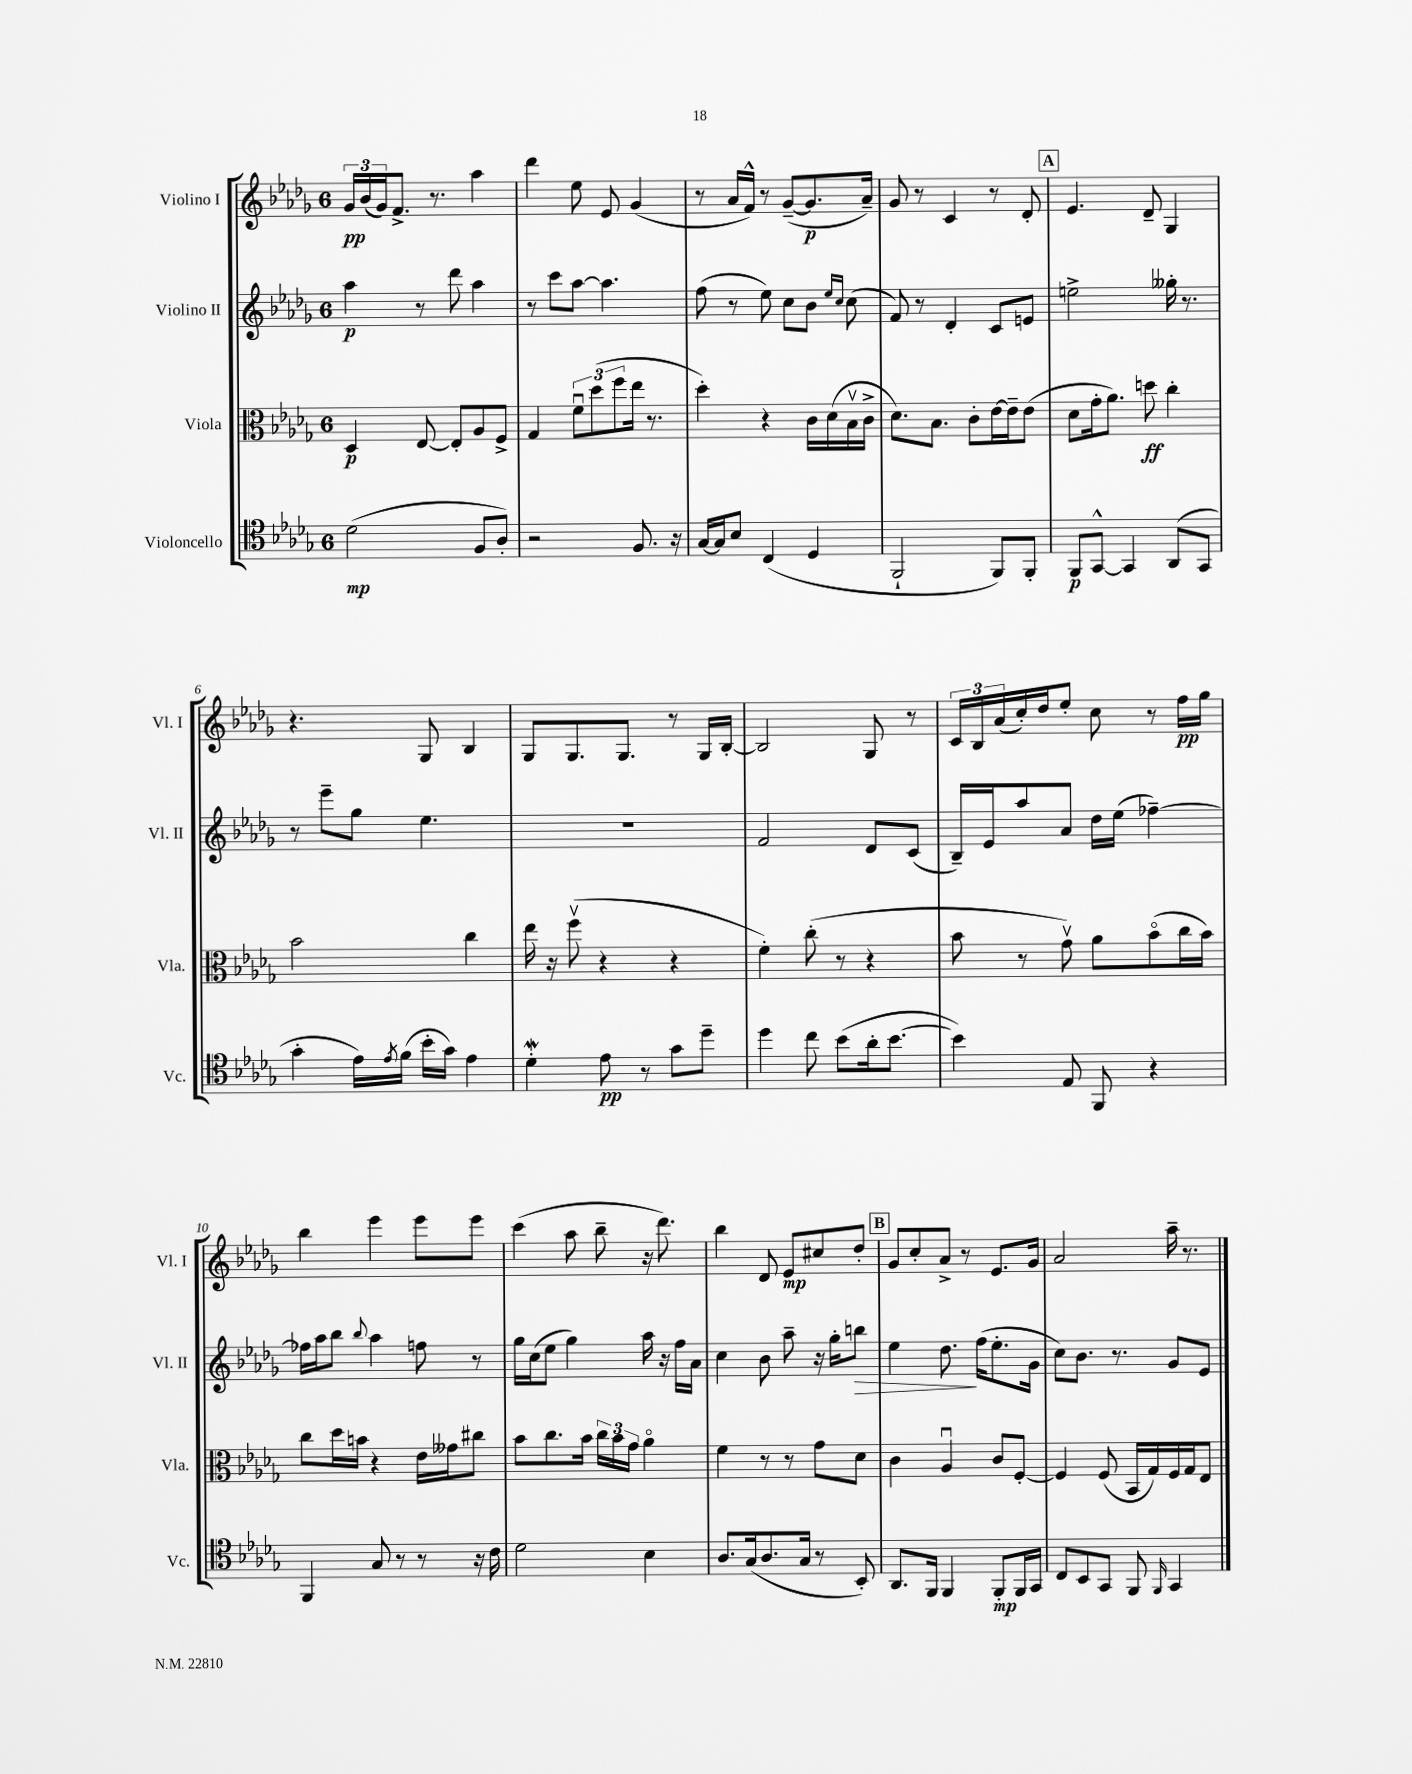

**kern	**kern	**kern	**kern
*staff4	*staff3	*staff2	*staff1
*clefC4	*clefC3	*clefG2	*clefG2
*k[b-e-a-d-g-]	*k[b-e-a-d-g-]	*k[b-e-a-d-g-]	*k[b-e-a-d-g-]
*M6/8	*M6/8	*M6/8	*M6/8
(2d-\	4D-/	4aa-\	24g-/LL
.	.	.	(24b-/
.	.	.	24g-/J)
.	.	.	8.f^/J
.	[8E-/	8r	.
.	.	.	8.r
.	8E-'/]L	8ddd-\	.
8F/L	8A-/	4aa-\	4aa-\
8A-'/J)	8F^/J	.	.
=	=	=	=
2r	4G-/	8r	4ddd-\
.	.	8ccc\L	.
.	12fu\L	[8aa-\J	8ee-\
.	(12dd-\	.	.
.	.	4.aa-\]	8e-/
.	12ff\	.	.
8.F/	16ee-\Jk	.	(4g-/
.	8.r	.	.
16r	.	.	.
=	=	=	=
[16G-/LL	4dd-'\)	(8ff\	8r
16G-/]J	.	.	.
8B-/J	.	8r	16a-/LL
.	.	.	16f^^/JJ)
(4C/	4r	8ee-\)	8r
.	.	8cc\L	([8g-~/L
4D-/	16c\LL	8b-\J	8.g-/]
.	(16d-\	.	.
.	.	16qqee-/LL	.
.	.	16qqcc/JJ	.
.	16B-v\	(8cc\	.
.	16c^\JJ	.	16a-~/Jk)
=	=	=	=
2FF`/	8.d-\L)	8f/)	8g-/
.	.	8r	8r
.	8.B-\J	.	.
.	.	4d-'/	4c/
.	8c'\L	.	.
8FF/L)	[16e-\L	8c/L	8r
.	16e-~\]J	.	.
8FF'/J	(8e-\J	8e/J	8d-'/
=	=	=	=
8FF/L	8d-\L	2ee^\	4.e-/
[8GG-^^/J	16g-'\k	.	.
.	8.a-\J)	.	.
4GG-/]	.	.	.
.	8dd\	.	8d-~/
(8AA-/L	4cc'\	16gg--'\	4G-/
.	.	8.r	.
8GG-/J	.	.	.
=	=	=	=
4g-'\	2b-\	8r	4.r
.	.	8eee-~\L	.
16e-\LL)	.	8gg-\J	.
8qe-/	.	.	.
(16f\JJ	.	.	.
16b-'\LL	.	4.ee-\	8G-/
16g-\JJ)	.	.	.
4e-\	4cc\	.	4B-/
=	=	=	=
4d-'\	16ee-\	2.r	8G-/L
.	16r	.	.
.	(8ffv\	.	8.G-/
8e-\	4r	.	.
.	.	.	8.G-/J
8r	.	.	.
8g-\L	4r	.	8r
8dd-~\J	.	.	16G-/LL
.	.	.	[16B-'/JJ
=	=	=	=
4dd-\	4f'\)	2f/	2B-/]
8cc\	(8cc'\	.	.
(8b-\L	8r	.	.
16a-'\k	4r	8d-/L	8G-/
[8.b-\J	.	.	.
.	.	(8c/J	8r
=	=	=	=
4b-\])	8b-\	16B-~/LL)	24c/LL
.	.	.	24B-/
.	.	16e-/J	.
.	.	.	(24a-/
.	8r	8aa-/	16cc'/)
.	.	.	16dd-/J
8E-/	8g-v\)	8a-/J	8ee-'/J
8FF/	8a-\L	16dd-\LL	8cc\
.	.	(16ee-\JJ	.
4r	(8b-o\	[4ff-~\)	8r
.	16cc\L	.	16ff\LL
.	16b-\JJ)	.	16gg-\JJ
=	=	=	=
4FF/	8cc\L	16ff-\]LL	4bb-\
.	.	16aa-\J	.
.	16dd-\L	8bb-\J	.
.	16b\JJ	.	.
.	.	8qqbb-/	.
8G-/	4r	4aa-\	4eee-\
8r	.	.	.
8r	16e-\LL	8ff\	8eee-\L
.	16g--\J	.	.
16r	8cc#\J	8r	8eee-\J
16c\	.	.	.
=	=	=	=
2d-\	8b-\L	16gg-\LL	(4ccc\
.	.	(16cc\J	.
.	8.cc\	8ee-\J	.
.	.	4gg-\)	8aa-\
.	16b-\Jk	.	.
.	24cc\LL	.	8bb-~\
.	24b-\	.	.
.	24g-\JJ	.	.
4B-\	4a-o\	16aa-\	16r
.	.	16r	8.ddd-\)
.	.	16ff\LL	.
.	.	16a-\JJ	.
=	=	=	=
8.A-/L	4f\	4cc\	4bb-\
(16G-/k	.	.	.
8.A-/	8r	8b-\	8d-/
.	8r	8aa-~\	8e-/L
16G-/Jk	.	.	.
8r	8g-\L	16r	8cc#/
.	.	16gg-'\LK	.
8BB-'/)	8d-\J	8bb\J	8dd-'/J
=	=	=	=
8.AA-/L	4c\	4ee-\	8g-/L
.	.	.	8cc'/
16FF/Jk	.	.	.
4FF/	4A-u/	8.dd-\	8a-^/J
.	.	.	8r
.	.	(16ff\LK	.
8FF'/L	8c/L	8.ee-'\	8.e-/L
16FF/L	[8F'/J	.	.
16GG-/JJ	.	16g-\Jk	16g-/Jk
=	=	=	=
8C/L	4F/]	8cc\L)	2a-/
8BB-/	.	8.b-\J	.
8GG-/J	(8F/	.	.
.	.	8.r	.
8FF/	16BB-/LL	.	.
.	16G-/)	.	.
16qqFF/	.	.	.
4GG-/	16F/	8g-/L	16aa-~\
.	16G-/J	.	8.r
.	8E-/J	8e-/J	.
==	==	==	==
*-	*-	*-	*-
